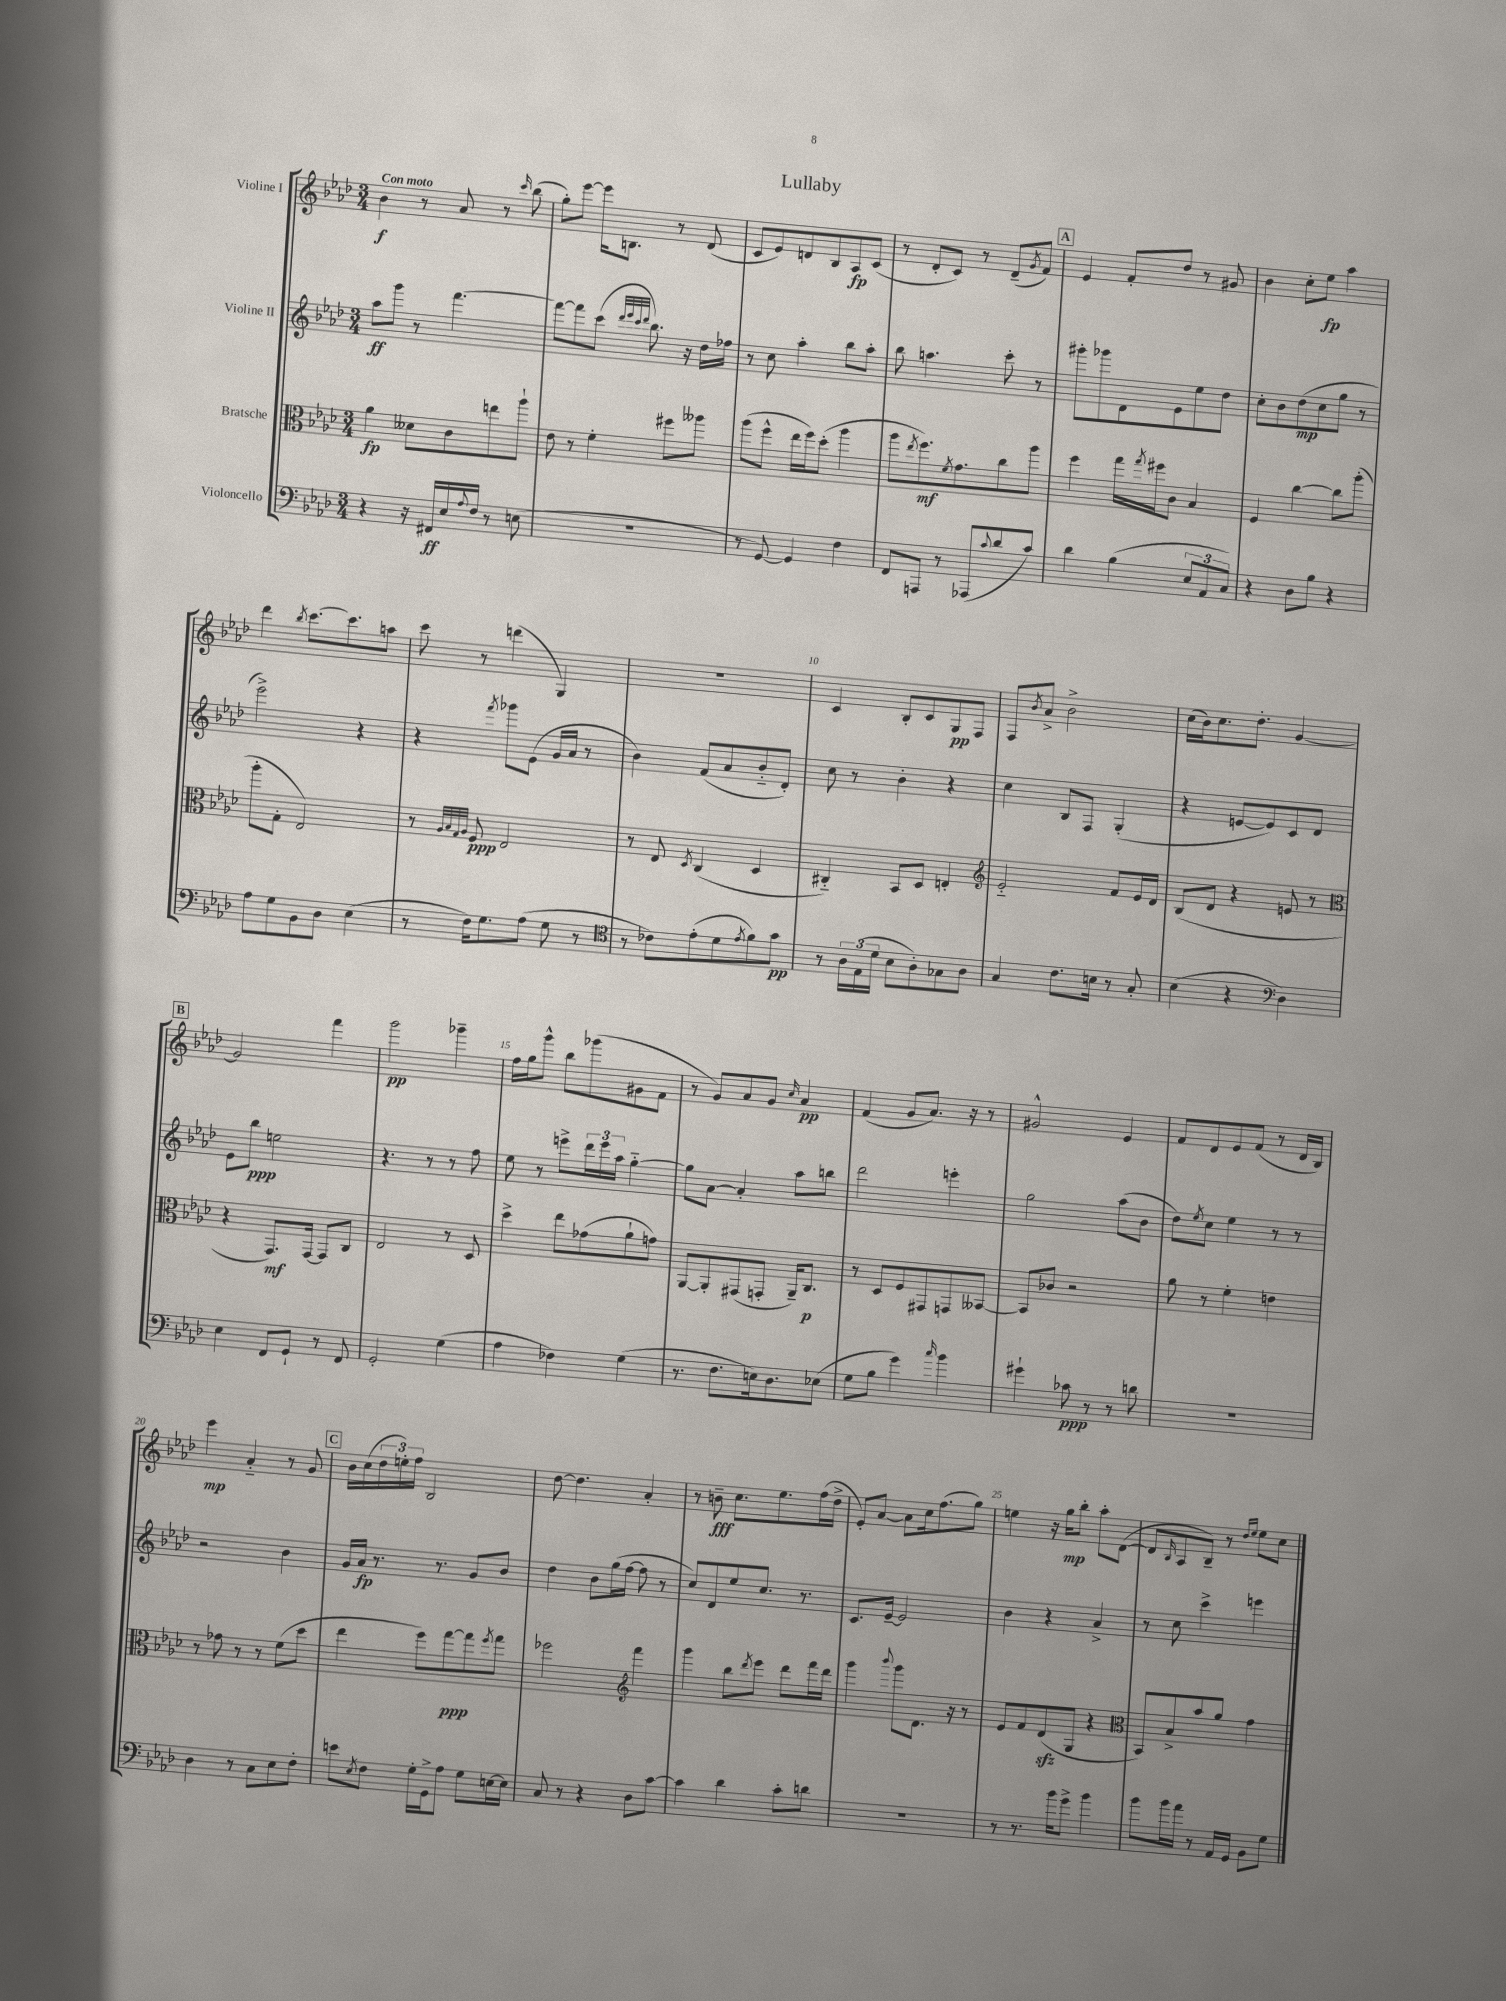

**kern	**dynam	**kern	**dynam	**kern	**dynam	**kern	**dynam
*part4	*part4	*part3	*part3	*part2	*part2	*part1	*part1
*staff4	*staff4	*staff3	*staff3	*staff2	*staff2	*staff1	*staff1
*I"Violoncello	*	*I"Bratsche	*	*I"Violine II	*	*I"Violine I	*
*clefF4	*	*clefC3	*	*clefG2	*	*clefG2	*
*k[b-e-a-d-]	*	*k[b-e-a-d-]	*	*k[b-e-a-d-]	*	*k[b-e-a-d-]	*
*M3/4	*	*M3/4	*	*M3/4	*	*M3/4	*
=1	=1	=1	=1	=1	=1	=1	=1
!	!	!	!	!	!	!LO:TX:a:B:t=Con moto	!
4r	.	4a-\	fp	8aa-\L	ff	4b-\	f
.	.	.	.	8ggg\J	.	.	.
16r	.	8d--X\L	.	8r	.	8r	.
16FF#X/LL	ff	.	.	.	.	.	.
16E-/	.	8c\	.	[4.fff\	.	8a-/	.
8qqA-/	.	.	.	.	.	.	.
16F/JJ	.	.	.	.	.	.	.
8r	.	8een\	.	.	.	8r	.
.	.	.	.	.	.	16qqccc/	.
(8En\	.	8aa-`\J	.	.	.	(8bb-\	.
=2	=2	=2	=2	=2	=2	=2	=2
2.r	.	8e-\	.	8fff\L_	.	8gg'\L)	.
.	.	8r	.	8fff\]	.	[8eee-\J	.
.	.	4f'\	.	(8ccc\J	.	16eee-\KL]	.
.	.	.	.	.	.	8.Bn\J	.
.	.	.	.	32qqddd-/LLL	.	.	.
.	.	.	.	32qqeee-/	.	.	.
.	.	.	.	32qqccc/	.	.	.
.	.	.	.	32qqddd-/JJJ	.	.	.
.	.	.	.	8.bb-\)	.	.	.
.	.	8ff#X\L	.	.	.	8r	.
.	.	.	.	16r	.	.	.
.	.	8aa--X\J	.	16dd-\LL	.	(8d-/	.
.	.	.	.	16ff-X\JJ	.	.	.
=3	=3	=3	=3	=3	=3	=3	=3
8r	.	(8aa-\L	.	8r	.	8c/L	.
[8GG/)	.	8ff^^\J	.	8cc\	.	8e-/)	.
4GG/]	.	16ee-\LL	.	4aa-'\	.	8dn/	.
.	.	16ff\J)	.	.	.	.	.
.	.	(8dd-'\J	.	.	.	8B-/	.
4F\	.	4aa-\	.	8bb-\L	.	8A-/	fp
.	.	.	.	8aa-'\J	.	(8c/J	.
=4	=4	=4	=4	=4	=4	=4	=4
8FF/L	.	8aa-\L	.	8bb-\	.	8r	.
.	.	8qee-/	.	.	.	.	.
8AAAn/J	.	8.ff\)	mf	4.aan\	.	8d-'/L	.
8r	.	.	.	.	.	8c/J)	.
.	.	8qf/	.	.	.	.	.
.	.	8.g\	.	.	.	.	.
(8AAA-X/L	.	.	.	.	.	8r	.
8qqc/	.	.	.	.	.	.	.
8d-/	.	8cc\	.	8ccc'\	.	(8d-~/L	.
.	.	.	.	.	.	8qg/	.
8c/J)	.	8aa-\J	.	8r	.	8f/J)	.
!!LO:REH:place=s1:t=A
=5	=5	=5	=5	=5	=5	=5	=5
4d-\	.	4ff\	.	8ggg#X'\L	.	4e-/	.
.	.	.	.	8ggg-X\	.	.	.
(4B-\	.	16gg\LL	.	8d-\	.	8f'/L	.
.	.	8qgg/	.	.	.	.	.
.	.	16ff#X\J	.	.	.	.	.
.	.	8c\J	.	8e-\	.	8dd-/J	.
12E-/L	.	4B-/	.	8ee-\	.	8r	.
12AA-/	.	.	.	.	.	.	.
.	.	.	.	8dd-\J	.	8g#X/	.
12C/J)	.	.	.	.	.	.	.
=6	=6	=6	=6	=6	=6	=6	=6
4r	.	4F/	.	8cc'\L	.	4b-\	.
.	.	.	.	8b-\	.	.	.
8D-\L	.	[4cc\	.	(8dd-\	mp	8cc'\L	.
8B-\J	.	.	.	8cc\	.	8ee-\J	fp
4r	.	8cc\L]	.	8gg\J	.	4aa-\	.
.	.	(8aa-'\J	.	8r	.	.	.
!!LO:LB:g=z
=7	=7	=7	=7	=7	=7	=7	=7
8A-\L	.	8aa-'\L	.	2eee-^\)	.	4ddd-\	.
8G\	.	8G'\J	.	.	.	.	.
.	.	.	.	.	.	8qbb-/	.
8BB-\	.	2E-/)	.	.	.	[8.ccc\L	.
8D-\J	.	.	.	.	.	.	.
.	.	.	.	.	.	8.ccc\]	.
(4E-\	.	.	.	4r	.	.	.
.	.	.	.	.	.	8aan\J	.
=8	=8	=8	=8	=8	=8	=8	=8
8r	.	8r	.	4r	.	8ccc\	.
.	.	32qqA-/LLL	.	.	.	.	.
.	.	32qqB-/	.	.	.	.	.
.	.	32qqG/	.	.	.	.	.
.	.	32qqA-/JJJ	.	.	.	.	.
16F\KL)	.	8F/	ppp	.	.	8r	.
8.G\	.	.	.	.	.	.	.
.	.	.	.	8qfff/	.	.	.
.	.	2E-/	.	8ggg-X\L	.	(4dddn\	.
(8A-\J	.	.	.	(8e-\J	.	.	.
8G\	.	.	.	16g/LL	.	4G/)	.
.	.	.	.	16a-/JJ	.	.	.
8r	.	.	.	8r	.	.	.
=9	=9	=9	=9	=9	=9	=9	=9
*clefC4	*	*	*	*	*	*	*
8r	.	8r	.	4b-\)	.	2.r	.
8c-X\L)	.	8E-/	.	.	.	.	.
.	.	8qD-/	.	.	.	.	.
(8e-'\	.	(4C/	.	(8f/L	.	.	.
8d-\	.	.	.	8a-/	.	.	.
8qe-/	.	.	.	.	.	.	.
8f\)	.	4D-/	.	8b-/	.	.	.
8g\J	pp	.	.	8d-'/J)	.	.	.
=10	=10	=10	=10	=10	=10	=10	=10
8r	.	4C#X/)	.	8cc\	.	4c/	.
24A-\LL	.	.	.	8r	.	.	.
(24E-\	.	.	.	.	.	.	.
24d-\JJ	.	.	.	.	.	.	.
8B-\L	.	8BB-/L	.	4b-'\	.	8B-'/L	.
8A-'\)	.	8D-/J	.	.	.	8c/	.
8G-X\	.	4En'/	.	4r	.	8G/	pp
8A-\J	.	.	.	.	.	8F/J	.
=11	=11	=11	=11	=11	=11	=11	=11
*	*	*clefG2	*	*	*	*	*
4G/	.	2e-/	.	4cc\	.	8F/L	.
.	.	.	.	.	.	8qb-/	.
.	.	.	.	.	.	8a-^/J	.
8.c\L	.	.	.	8B-/L	.	2b-^\	.
.	.	.	.	8F/J	.	.	.
16Bn\Jk	.	.	.	.	.	.	.
8r	.	8f/L	.	(4G'/	.	.	.
8G'/	.	16e-/L	.	.	.	.	.
.	.	16d-/JJ	.	.	.	.	.
=12	=12	=12	=12	=12	=12	=12	=12
(4B-\	.	(8B-/L	.	4r	.	(16cc\LL	.
.	.	.	.	.	.	16b-\J)	.
.	.	8d-/J	.	.	.	8.cc\	.
4r	.	4r	.	[8en/L	.	.	.
.	.	.	.	.	.	8.dd-'\J	.
.	.	.	.	8e/])	.	.	.
*clefF4	*	*	*	*	*	*	*
4D-\)	.	8en/	.	8c/	.	[4g/	.
.	.	8r	.	8d-/J	.	.	.
!!LO:LB:g=z
!!LO:REH:place=s1:t=B
=13	=13	=13	=13	=13	=13	=13	=13
*	*	*clefC3	*	*	*	*	*
4E-\	.	4r	.	8e-\L	.	2g/]	.
.	.	.	.	8bb-\J	ppp	.	.
8FF/L	.	8.GG/L)	mf	2een\	.	.	.
8GG`/J	.	.	.	.	.	.	.
.	.	[16GG/Jk	.	.	.	.	.
8r	.	8GG/L]	.	.	.	4fff\	.
8FF/	.	8C/J	.	.	.	.	.
=14	=14	=14	=14	=14	=14	=14	=14
2GG'/	.	2E-/	.	4.r	.	2ggg\	pp
.	.	.	.	8r	.	.	.
(4G\	.	8r	.	8r	.	4ggg-X~\	.
.	.	8D-/	.	8ff\	.	.	.
=15	=15	=15	=15	=15	=15	=15	=15
4A-\	.	4dd-^\	.	8ee-\	.	16ff\LL	.
.	.	.	.	.	.	16gg\J	.
.	.	.	.	8r	.	8ggg^^\J	.
4F-X\)	.	8ee-\L	.	8eeen^\L	.	8bb-\L	.
.	.	(8g-X\	.	24ddd-\L	.	(8ggg-X\	.
.	.	.	.	24eee\	.	.	.
.	.	.	.	24aa-\JJ	.	.	.
(4G\	.	8a-`\	.	[4gg\	.	8g#X\	.
.	.	8gn\J)	.	.	.	8f\J	.
=16	=16	=16	=16	=16	=16	=16	=16
8.r	.	[8AA-/L	.	8gg\L]	.	8r	.
.	.	8AA-'/]	.	[8a-\J	.	8g/L)	.
8.F\L	.	.	.	.	.	.	.
.	.	(8GG#X/	.	4a-'/]	.	8a-/	.
16En\k)	.	8GGn'/J	.	.	.	8g/J	.
8.D-\	.	.	.	.	.	.	.
.	.	.	.	.	.	16qqcc/	.
.	.	16AA-~/KL)	.	8aa-\L	.	4a-/	pp
.	.	8.C/J	p	.	.	.	.
(8E-X\J	.	.	.	8bbn\J	.	.	.
=17	=17	=17	=17	=17	=17	=17	=17
8G\L	.	8r	.	2ddd-\	.	(4f/	.
8B-\J	.	8D-/L	.	.	.	.	.
4g\)	.	8F/	.	.	.	8g/L	.
.	.	8GG#X/	.	.	.	8.a-/J)	.
16qqcc/	.	.	.	.	.	.	.
4b-\	.	8GGn/	.	4eeen'\	.	.	.
.	.	.	.	.	.	16r	.
.	.	[8BB--X/J	.	.	.	8r	.
=18	=18	=18	=18	=18	=18	=18	=18
4g#X`\	.	8BB--/L]	.	2gg\	.	2g#X^^/	.
.	.	8c-X/J	.	.	.	.	.
8c-X\	ppp	2r	.	.	.	.	.
8r	.	.	.	.	.	.	.
8r	.	.	.	(8aa-\L	.	4e-/	.
8dn\	.	.	.	8b-\J	.	.	.
=19	=19	=19	=19	=19	=19	=19	=19
2.r	.	8a-\	.	8dd-\L)	.	8f/L	.
.	.	.	.	8qee-/	.	.	.
.	.	8r	.	8cc\J	.	8d-/	.
.	.	4f'\	.	4ee-\	.	8e-/	.
.	.	.	.	.	.	(8f/J	.
.	.	4en\	.	8r	.	8r	.
.	.	.	.	8r	.	16d-/LL	.
.	.	.	.	.	.	16B-/JJ)	.
!!LO:LB:g=z
=20	=20	=20	=20	=20	=20	=20	=20
4D-\	.	8r	.	2r	.	4eee-\	mp
.	.	8g-X\	.	.	.	.	.
8r	.	8r	.	.	.	4a-/	.
8C\L	.	8r	.	.	.	.	.
8E-\	.	(8f\L	.	4b-\	.	8r	.
8F'\J	.	8dd-\J	.	.	.	8g/	.
!!LO:REH:place=s1:t=C
=21	=21	=21	=21	=21	=21	=21	=21
8en\L	.	4ee-\	.	16g/LL	.	16b-\LL	.
.	.	.	.	16a-/JJ	fp	(16cc\	.
8qE-/	.	.	.	.	.	.	.
8F\J	.	.	.	8.r	.	24dd-\	.
.	.	.	.	.	.	24een'\)	.
.	.	.	.	.	.	24ff\JJ	.
16G'\LL	.	8ff\L)	.	.	.	2B-/	.
16GG^\J	.	.	.	8.r	.	.	.
8A-\J	.	[8gg\	ppp	.	.	.	.
8G\L	.	8gg\]	.	8g/L	.	.	.
.	.	8qff/	.	.	.	.	.
[16En\L	.	8gg\J	.	8b-/J	.	.	.
16E\JJ]	.	.	.	.	.	.	.
=22	=22	=22	=22	=22	=22	=22	=22
8C/	.	2ff-X\	.	4dd-\	.	[8dd-\	.
8r	.	.	.	.	.	4.dd-\]	.
4r	.	.	.	8b-\L	.	.	.
.	.	.	.	(16gg\L	.	.	.
.	.	.	.	[16ff\JJ	.	.	.
*	*	*clefG2	*	*	*	*	*
8D-\L	.	4fff\	.	8ff\]	.	4a-'/	.
[8c\J	.	.	.	8r	.	.	.
=23	=23	=23	=23	=23	=23	=23	=23
4c\]	.	4ggg\	.	8cc/L)	.	8r	.
.	.	.	.	8d-/	.	8bn~\	fff
4d-\	.	8bb-\L	.	8ee-/	.	8.cc\L	.
.	.	8qddd-/	.	.	.	.	.
.	.	8eee-\J	.	8.cc/J	.	.	.
.	.	.	.	.	.	8.ee-\	.
8c'\L	.	8ddd-\L	.	.	.	.	.
.	.	.	.	8.r	.	.	.
8dn\J	.	16fff\L	.	.	.	(16ff\L	.
.	.	16ddd-\JJ	.	.	.	16dd-^\JJ	.
=24	=24	=24	=24	=24	=24	=24	=24
2.r	.	4ggg\	.	8.c/L	.	8e-'/L)	.
.	.	.	.	.	.	[8a-/J	.
.	.	.	.	[16e-~/Jk	.	.	.
.	.	8qqbbb-/	.	.	.	.	.
.	.	8ggg\L	.	2e-/]	.	8a-\L]	.
.	.	8.d-\J	.	.	.	16cc\k	.
.	.	.	.	.	.	(8.ff\	.
.	.	16r	.	.	.	.	.
.	.	8r	.	.	.	8gg\J)	.
=25	=25	=25	=25	=25	=25	=25	=25
8r	.	8e-/L	.	4b-\	.	4een\	.
8.r	.	8f/	.	.	.	.	.
.	.	(8d-zz/	.	4r	.	16r	.
16b-\KL	.	.	.	.	.	16gg\KL	mp
8g^\J	.	8G/J	.	.	.	8bb-'\J	.
4b-\	.	4r	.	4a-^/	.	8aa-'\L	.
.	.	.	.	.	.	([8d-\J	.
=26	=26	=26	=26	=26	=26	=26	=26
*	*	*clefC3	*	*	*	*	*
8b-\L	.	8BB-/L)	.	8r	.	8d-/L]	.
.	.	.	.	.	.	16qqB-/	.
16b-\L	.	8B-^/	.	8cc\	.	8A-/	.
16a-\JJ	.	.	.	.	.	.	.
8r	.	8b-/	.	4ccc^\	.	8B-~/J)	.
16AA-/LL	.	8a-/J	.	.	.	8r	.
16GG/JJ	.	.	.	.	.	.	.
.	.	.	.	.	.	16qqdd-/LL	.
.	.	.	.	.	.	16qqee-/JJ	.
8BB-\L	.	4g\	.	4eeen\	.	8ee-\L	.
8G\J	.	.	.	.	.	8cc\J	.
==	==	==	==	==	==	==	==
*-	*-	*-	*-	*-	*-	*-	*-
